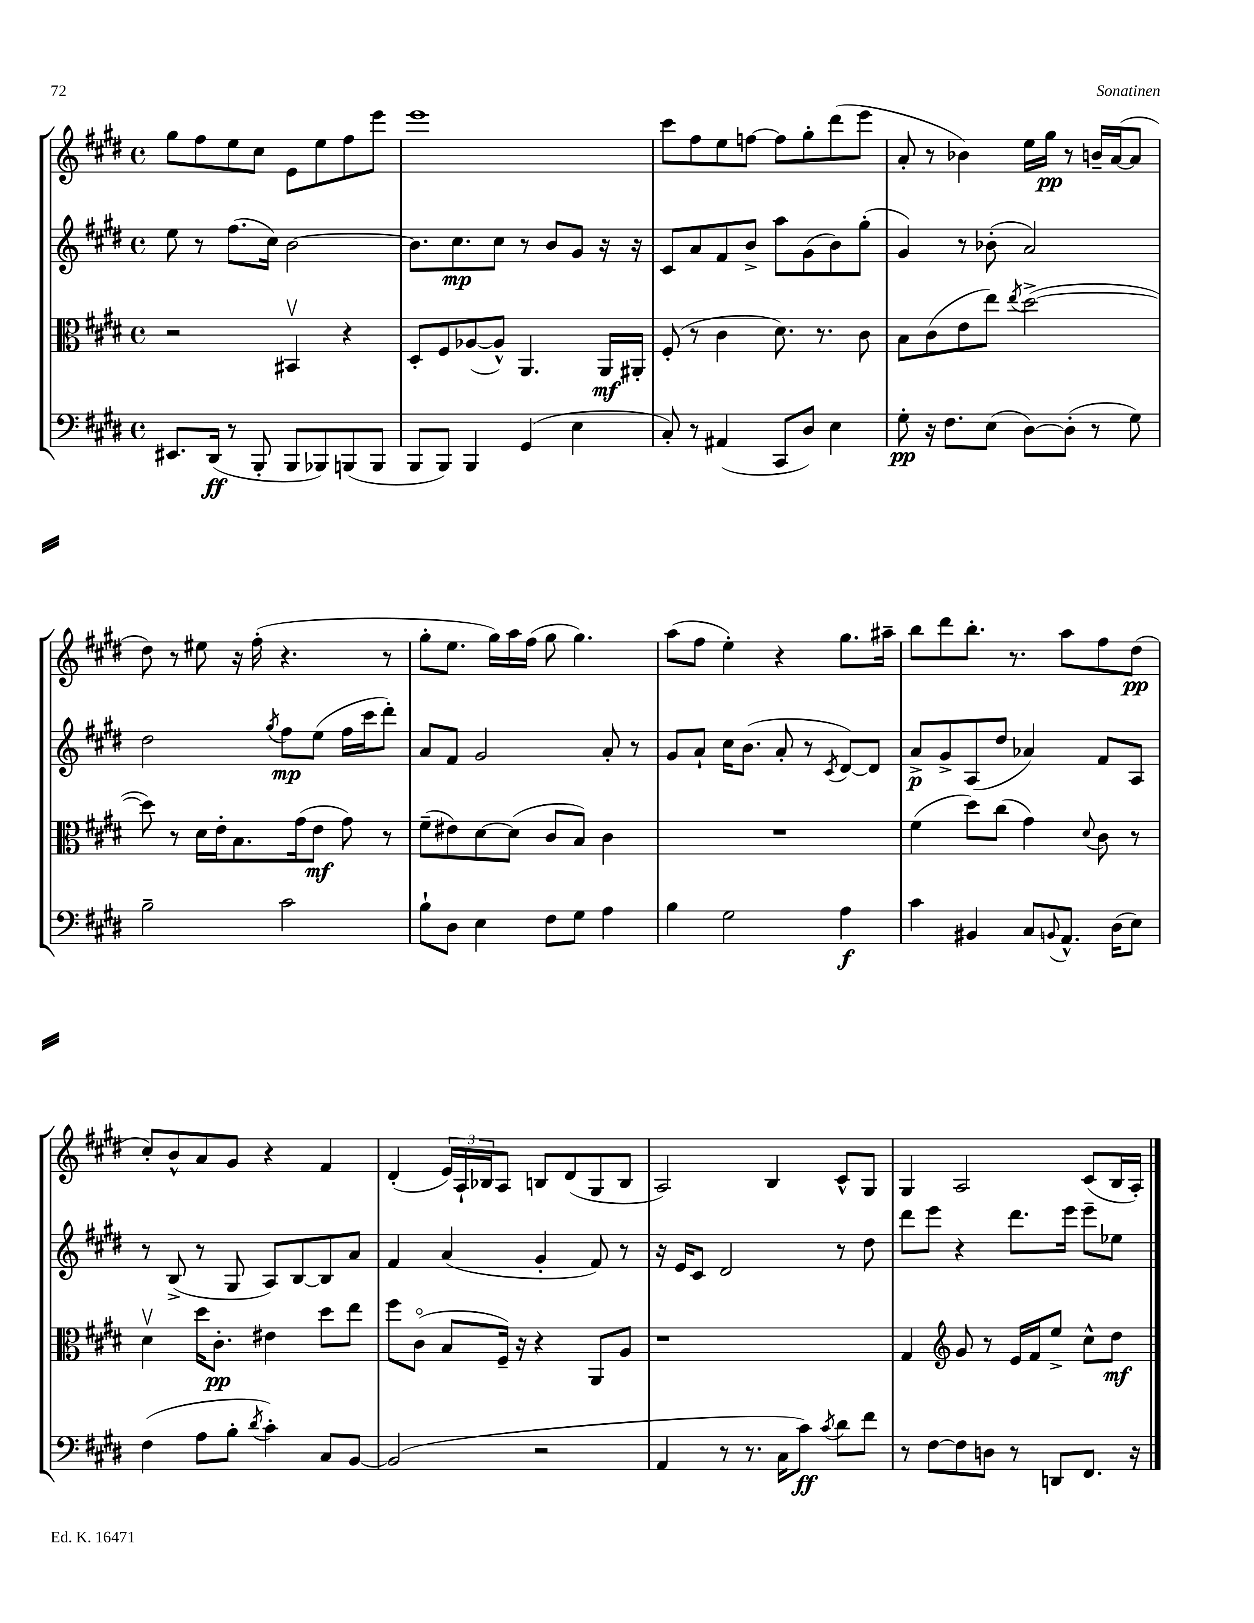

**kern	**kern	**kern	**kern
*staff4	*staff3	*staff2	*staff1
*clefF4	*clefC3	*clefG2	*clefG2
*k[f#c#g#d#]	*k[f#c#g#d#]	*k[f#c#g#d#]	*k[f#c#g#d#]
*M4/4	*M4/4	*M4/4	*M4/4
*met(c)	*met(c)	*met(c)	*met(c)
8.EE#	2r	8ee	8gg#
.	.	8r	8ff#
(16DD#	.	.	.
8r	.	(8.ff#	8ee
8BBB'	.	.	8cc#
.	.	16cc#)	.
8BBB	4BB#v	[2b	8e
8BBB-)	.	.	8ee
(8BBB	4r	.	8ff#
8BBB	.	.	8eee
=	=	=	=
8BBB	8D#'	8.b]	1eee
8BBB)	8F#	.	.
.	.	8.cc#	.
4BBB	([8A-	.	.
.	8A-^^])	8cc#	.
(4GG#	4.AA	8r	.
.	.	8b	.
4E	.	8g#	.
.	16AA	16r	.
.	16AA#'	16r	.
=	=	=	=
8C#')	(8F#'	8c#	8ccc#
8r	8r	8a	8ff#
(4AA#	4c#	8f#	8ee
.	.	8b^	[8ff
8CC#	8.d#)	8aa	8ff]
8D#)	.	(8g#	8gg#'
.	8.r	.	.
4E	.	8b)	(8ddd#
.	8c#	(8gg#'	8eee
=	=	=	=
8G#'	8B	4g#)	8a'
16r	(8c#	.	8r
8.F#	.	.	.
.	8e	8r	4b-)
(8E	8ee)	(8b-'	.
.	8qee	.	.
[8D#)	([2dd#^	2a)	16ee
.	.	.	16gg#
(8D#']	.	.	8r
8r	.	.	16b~
.	.	.	([16a
8G#)	.	.	8a]
=	=	=	=
2B~	8dd#])	2dd#	8dd#)
.	8r	.	8r
.	16d#	.	8ee#
.	16e'	.	.
.	8.B	.	16r
.	.	.	(16ff#'
.	.	8qgg#	.
2c#	.	8ff#	4.r
.	(16g#	.	.
.	8e	(8ee	.
.	8g#)	16ff#	.
.	.	16ccc#	.
.	8r	8ddd#')	8r
=	=	=	=
8B`	(8f#~	8a	8gg#'
8D#	8e#)	8f#	8.ee
4E	[8d#	2g#	.
.	.	.	16gg#)
.	(8d#]	.	16aa
.	.	.	(16ff#
8F#	8c#	.	8gg#
8G#	8B)	.	4.gg#)
4A	4c#	8a'	.
.	.	8r	.
=	=	=	=
4B	1r	8g#	(8aa
.	.	8a`	8ff#
2G#	.	16cc#	4ee')
.	.	(8.b	.
.	.	8a'	4r
.	.	8r	.
.	.	8qc#	.
4A	.	[8d#)	8.gg#
.	.	8d#]	.
.	.	.	16aa#~
=	=	=	=
4c#	(4f#	8a^	8bb
.	.	8g#^	8ddd#
4BB#	8dd#)	(8A	8.bb'
.	(8cc#	8dd#	.
.	.	.	8.r
8C#	4g#)	4a-)	.
8qqBB	.	.	.
8.AA^^	.	.	8aa
.	8qqd#	.	.
.	8c#	8f#	8ff#
(16D#	.	.	.
8E)	8r	8A	(8dd#
=	=	=	=
(4F#	4d#v	8r	8cc#')
.	.	(8B^	8b^^
8A	16dd#	8r	8a
.	8.c#'	.	.
8B'	.	8G#	8g#
8qd#	.	.	.
4c#')	4e#	8A)	4r
.	.	[8B	.
8C#	8dd#	8B]	4f#
[8BB	8ee	8a	.
=	=	=	=
(2BB]	8ff#	4f#	(4d#'
.	(8c#o	.	.
.	8B	(4a	24e)
.	.	.	24A`
.	.	.	24B-
.	16F#~)	.	8A
.	16r	.	.
2r	4r	4g#'	8B
.	.	.	(8d#
.	8AA	8f#)	8G#
.	8A	8r	8B
=	=	=	=
4AA	1r	16r	2A)
.	.	16e	.
.	.	8c#	.
8r	.	2d#	.
8.r	.	.	.
.	.	.	4B
16C#	.	.	.
8c#)	.	.	.
8qc#	.	.	.
8d#	.	8r	8c#^^
8f#	.	8dd#	8G#
=	=	=	=
8r	4G#	8ddd#	4G#
[8F#	.	8eee	.
*	*clefG2	*	*
8F#]	8g#	4r	2A
8D	8r	.	.
8r	16e	8.ddd#	.
.	16f#	.	.
8DD	8ee^	.	.
.	.	16eee	.
8.FF#	8cc#^^	8eee~	(8c#
.	8dd#	8ee-	16B
16r	.	.	16A')
==	==	==	==
*-	*-	*-	*-
